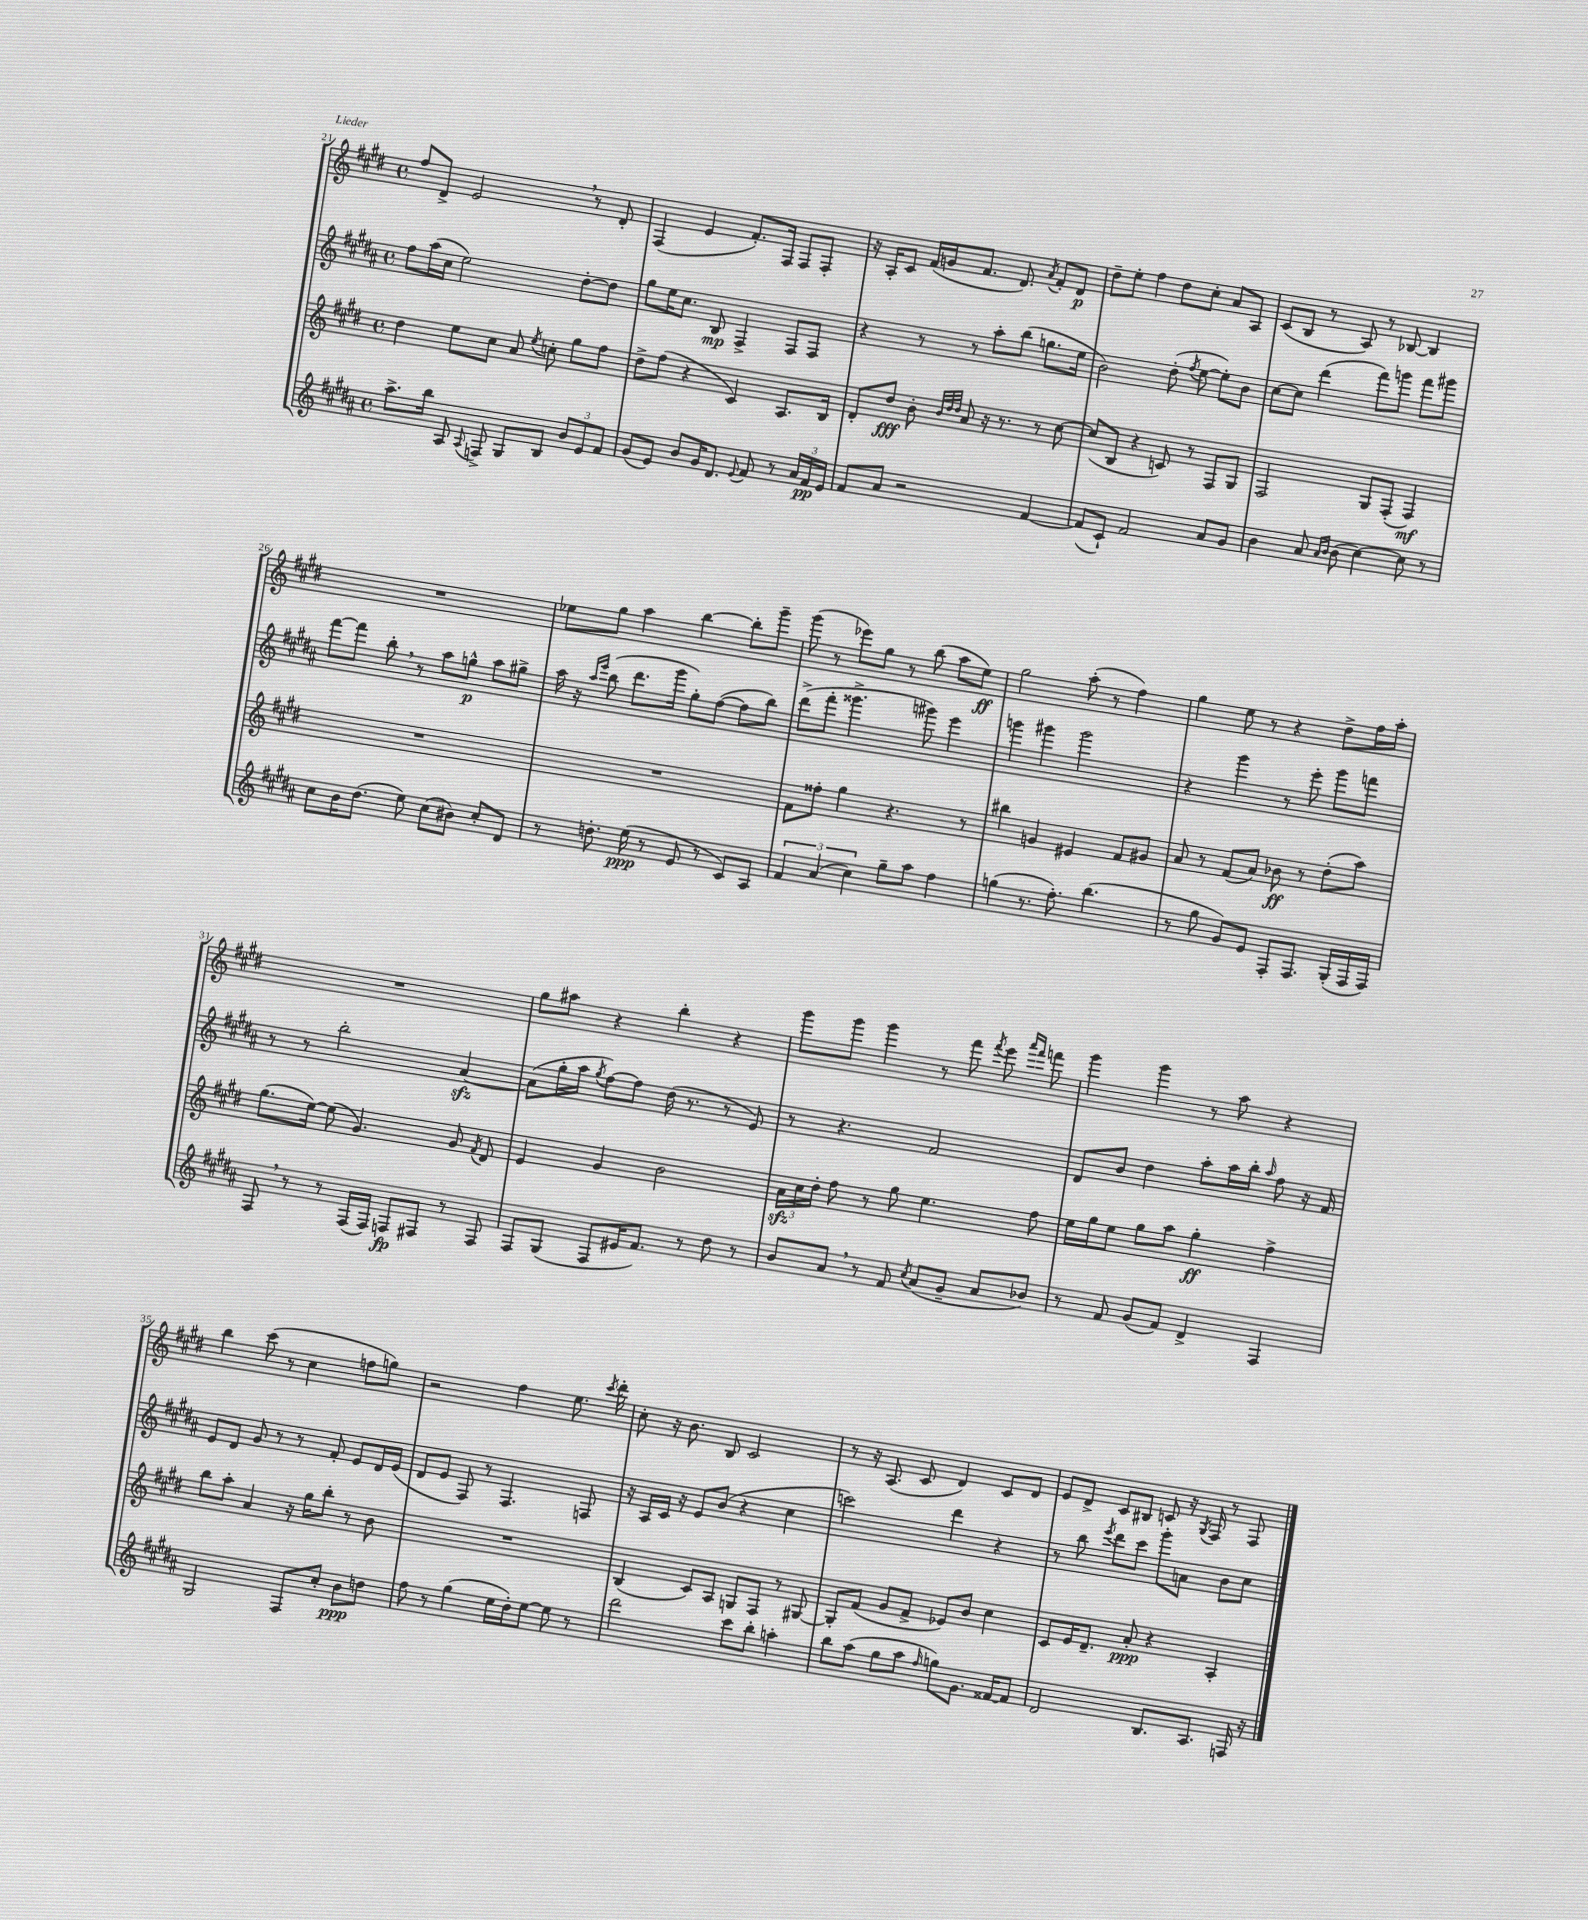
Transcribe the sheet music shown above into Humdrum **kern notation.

**kern	**kern	**kern	**kern
*staff4	*staff3	*staff2	*staff1
*clefG2	*clefG2	*clefG2	*clefG2
*k[f#c#g#d#a#]	*k[f#c#g#d#]	*k[f#c#g#d#a#]	*k[f#c#g#d#]
*M4/4	*M4/4	*M4/4	*M4/4
*met(c)	*met(c)	*met(c)	*met(c)
8.aa#^	4dd#	8ff#	8ff#
.	.	(16aa#	8d#^
16bb	.	16cc#	.
8A#	8ee	2ee)	2e
8qqA#	.	.	.
8F^	8cc#	.	.
8G#	8a	.	.
.	8qee	.	.
8B	8cc'	.	.
12b	8gg#	[8dd#'	8r
12e	.	.	.
.	8ff#	8dd#]	8d#'
12f#	.	.	.
=	=	=	=
(8g#	8dd#^	8gg#	(4F#
8e)	(8ff#	16ee	.
.	.	8.cc#	.
8b	4r	.	4e
16g#	.	8B	.
8.d#	.	.	.
.	4c#)	4F#^	8.f#')
8qqe	.	.	.
8f#	.	.	.
.	.	.	16F#
8r	8.A	8F#	8F#
24a#	.	8F#	8F#'
24f#	.	.	.
.	16B	.	.
24e	.	.	.
=	=	=	=
8f#	8d#'	4r	16r
.	.	.	16A'
8a#	8dd#	.	8c#
2r	8b'	8r	(16f#
.	.	.	16g
.	32qqb	.	.
.	32qqdd#	.	.
.	32qqdd#	.	.
.	8a	8r	8.f#
.	16r	8aa#'	.
.	8.r	.	8.d#)
.	.	(8bb	.
.	.	.	8qa
[4f#	8r	8.gg	8f#'
.	[8cc#	.	8d#
.	.	16ee	.
=	=	=	=
(8f#]	(8cc#]	2b)	8dd#~
8c#`)	8B	.	8ee'
2f#	4r	.	4ff#
.	8c)	(8dd#'	8dd#
.	.	8qff#	.
.	8r	[8ee	8cc#'
8a#	8F#	8ee'])	8a
8g#	8G#	8b	8A
=	=	=	=
4b	2F#	[8cc#	(8c#
.	.	8cc#]	8B
8a#	.	(4ddd#	8r
16qqa#	.	.	.
16qqb	.	.	.
(8b	.	.	8A)
[4cc#)	8G#	8fff#)	8r
.	(8F#'	8ggg	[8B-
8cc#]	4F#)	8fff#	4B-]
8r	.	8ggg#	.
=	=	=	=
8cc#	1r	[8fff#	1r
16b	.	8fff#]	.
(8.dd#	.	.	.
.	.	8bb'	.
8ee)	.	8r	.
(8cc#	.	8aa#	.
8b#)	.	8gg^^	.
8cc#'	.	8aa#	.
8d#	.	8gg#^	.
=	=	=	=
8r	1r	16aa#	8ee-
.	.	16r	.
.	.	16qqaa#	.
.	.	16qqeee	.
8.dd'	.	(8bb	8gg#
.	.	8.ddd#	4aa
(16ee	.	.	.
8r	.	.	.
.	.	16ggg#	.
8e	.	8gg#')	[4bb
8r	.	([8ff#	.
8c#)	.	8ff#]	8bb']
8A#	.	8bb)	8ggg#~
=	=	=	=
6f#	8f#	(8ddd#^	(8ggg#
.	8ff##'	8fff#'	8r
(6a#	.	.	.
.	4gg#	4.ggg##^	8eee-)
6cc#)	.	.	.
.	.	.	8gg#
8gg#~	4.r	.	8r
8aa#	.	8ggg#)	(8bb
4ff#	.	4eee	8aa
.	8r	.	8ee)
=	=	=	=
(4gg	4bb#	4ggg	2gg#
8.r	4g	4ggg#	.
8.ff#')	.	.	.
.	4e#	2ggg#	(8aa'
(4.bb	.	.	8r
.	8f#	.	4ff#)
.	8g#	.	.
=	=	=	=
8r	8a	4r	4gg#
8gg#	8r	.	.
8g#)	(8f#	4ggg#	8ee
8e	8a)	.	8r
8F#'	8b-	8r	4r
8.F#	8r	8eee'	.
.	(8dd#'	8ggg#	8dd#^
(16G#'	.	.	.
16F#	8aa)	8fff	16ff#
16F#)	.	.	16aa'
=	=	=	=
8F#	(8.gg#	8r	1r
8r	.	8r	.
.	[16ee)	.	.
8r	(8ee]	2bb'	.
(16F#	4.g#)	.	.
16F#)	.	.	.
8F	.	.	.
8F#	.	.	.
8r	8g#	[4a#	.
.	8qf#	.	.
8F#	8d#	.	.
=	=	=	=
8F#	4e	(8a#]	8gg#
(8G#	.	16gg#'	8aa#
.	.	16aa#	.
.	.	8qgg#	.
8F#	4g#	[8ff#)	4r
16e#	.	8ff#]	.
8.f#)	.	.	.
.	2b	(16dd#	4bb'
.	.	8.r	.
8r	.	.	.
8dd#	.	8r	4r
8r	.	8e)	.
=	=	=	=
8b	24a	8r	8ggg#
.	24cc#	.	.
.	24dd#'	.	.
8a#	8ff#	4.r	8ggg#
8r	8r	.	4ggg#
8f#	8gg#	.	.
8qcc#	.	.	.
(8a#	4.ee	2f#	8r
8g#~	.	.	8fff#
.	.	.	8qfff#
8a#	.	.	8eee
.	.	.	16qqaaa
.	.	.	16qqfff#
8b-)	8ff#	.	8fff
=	=	=	=
8r	16ee	8d#	4ggg#
.	16gg#	.	.
8f#	8ee	8b	.
(8g#	8gg#	4dd#	4ggg#
8f#)	8aa	.	.
4d#^	4gg#'	8aa#'	8r
.	.	16aa#	8aa
.	.	16bb'	.
.	.	16qqaa#	.
4F#	4ff#^	8ff#	4r
.	.	16r	.
.	.	16f#	.
=	=	=	=
2G#	8bb	8e	4bb
.	8aa'	8d#	.
.	4a	8g#	(8ccc#
.	.	8r	8r
8F#	16r	8r	4cc#
.	16gg#	.	.
8cc#'	8bb'	8f#'	.
8b	8r	8e	8ff
8dd	8b	16d#	8gg)
.	.	(16e	.
=	=	=	=
8ff#	1r	8d#	2r
8r	.	8e	.
(4gg#	.	8F#)	.
.	.	8r	.
16ee	.	4.F#	4ff#
16dd#')	.	.	.
[8ee	.	.	.
8ee]	.	.	8.ee
8r	.	8F	.
.	.	.	8qccc#
.	.	.	16ddd#'
=	=	=	=
2ddd#	(4B	16r	8cc#'
.	.	16A#	.
.	.	16c#	16r
.	.	16r	8.b
.	8c#)	8e	.
.	8A	(8b	8B
8ccc#	8G	4r	2c#
8bb'	8F#	.	.
4aa'	8r	4cc#	.
.	[8G#	.	.
=	=	=	=
8bb	8G#']	2ccc)	8r
(8aa#	(8f#	.	16r
.	.	.	(8.A
8gg#	8g#	.	.
8aa#	8f#^	.	8c#
16qqff#	.	.	.
8gg)	8e-)	4ddd#	4d#)
8.g#	8b	.	.
.	4cc#	4r	8c#
[16f##	.	.	.
8f##]	.	.	8d#
=	=	=	=
2d#	8c#	8r	8e
.	16e	8bb	8d#^
.	8.d#~	.	.
.	.	8qeee	.
.	.	8ddd#	8c#
.	8a'	8ccc#	8B#
8.B	4r	8ggg#'	8c
.	.	8a	16r
.	.	.	8qG#
8.A#	.	.	16F#
.	4A'	8b	8r
16F	.	8cc#	8F#
16r	.	.	.
==	==	==	==
*-	*-	*-	*-
